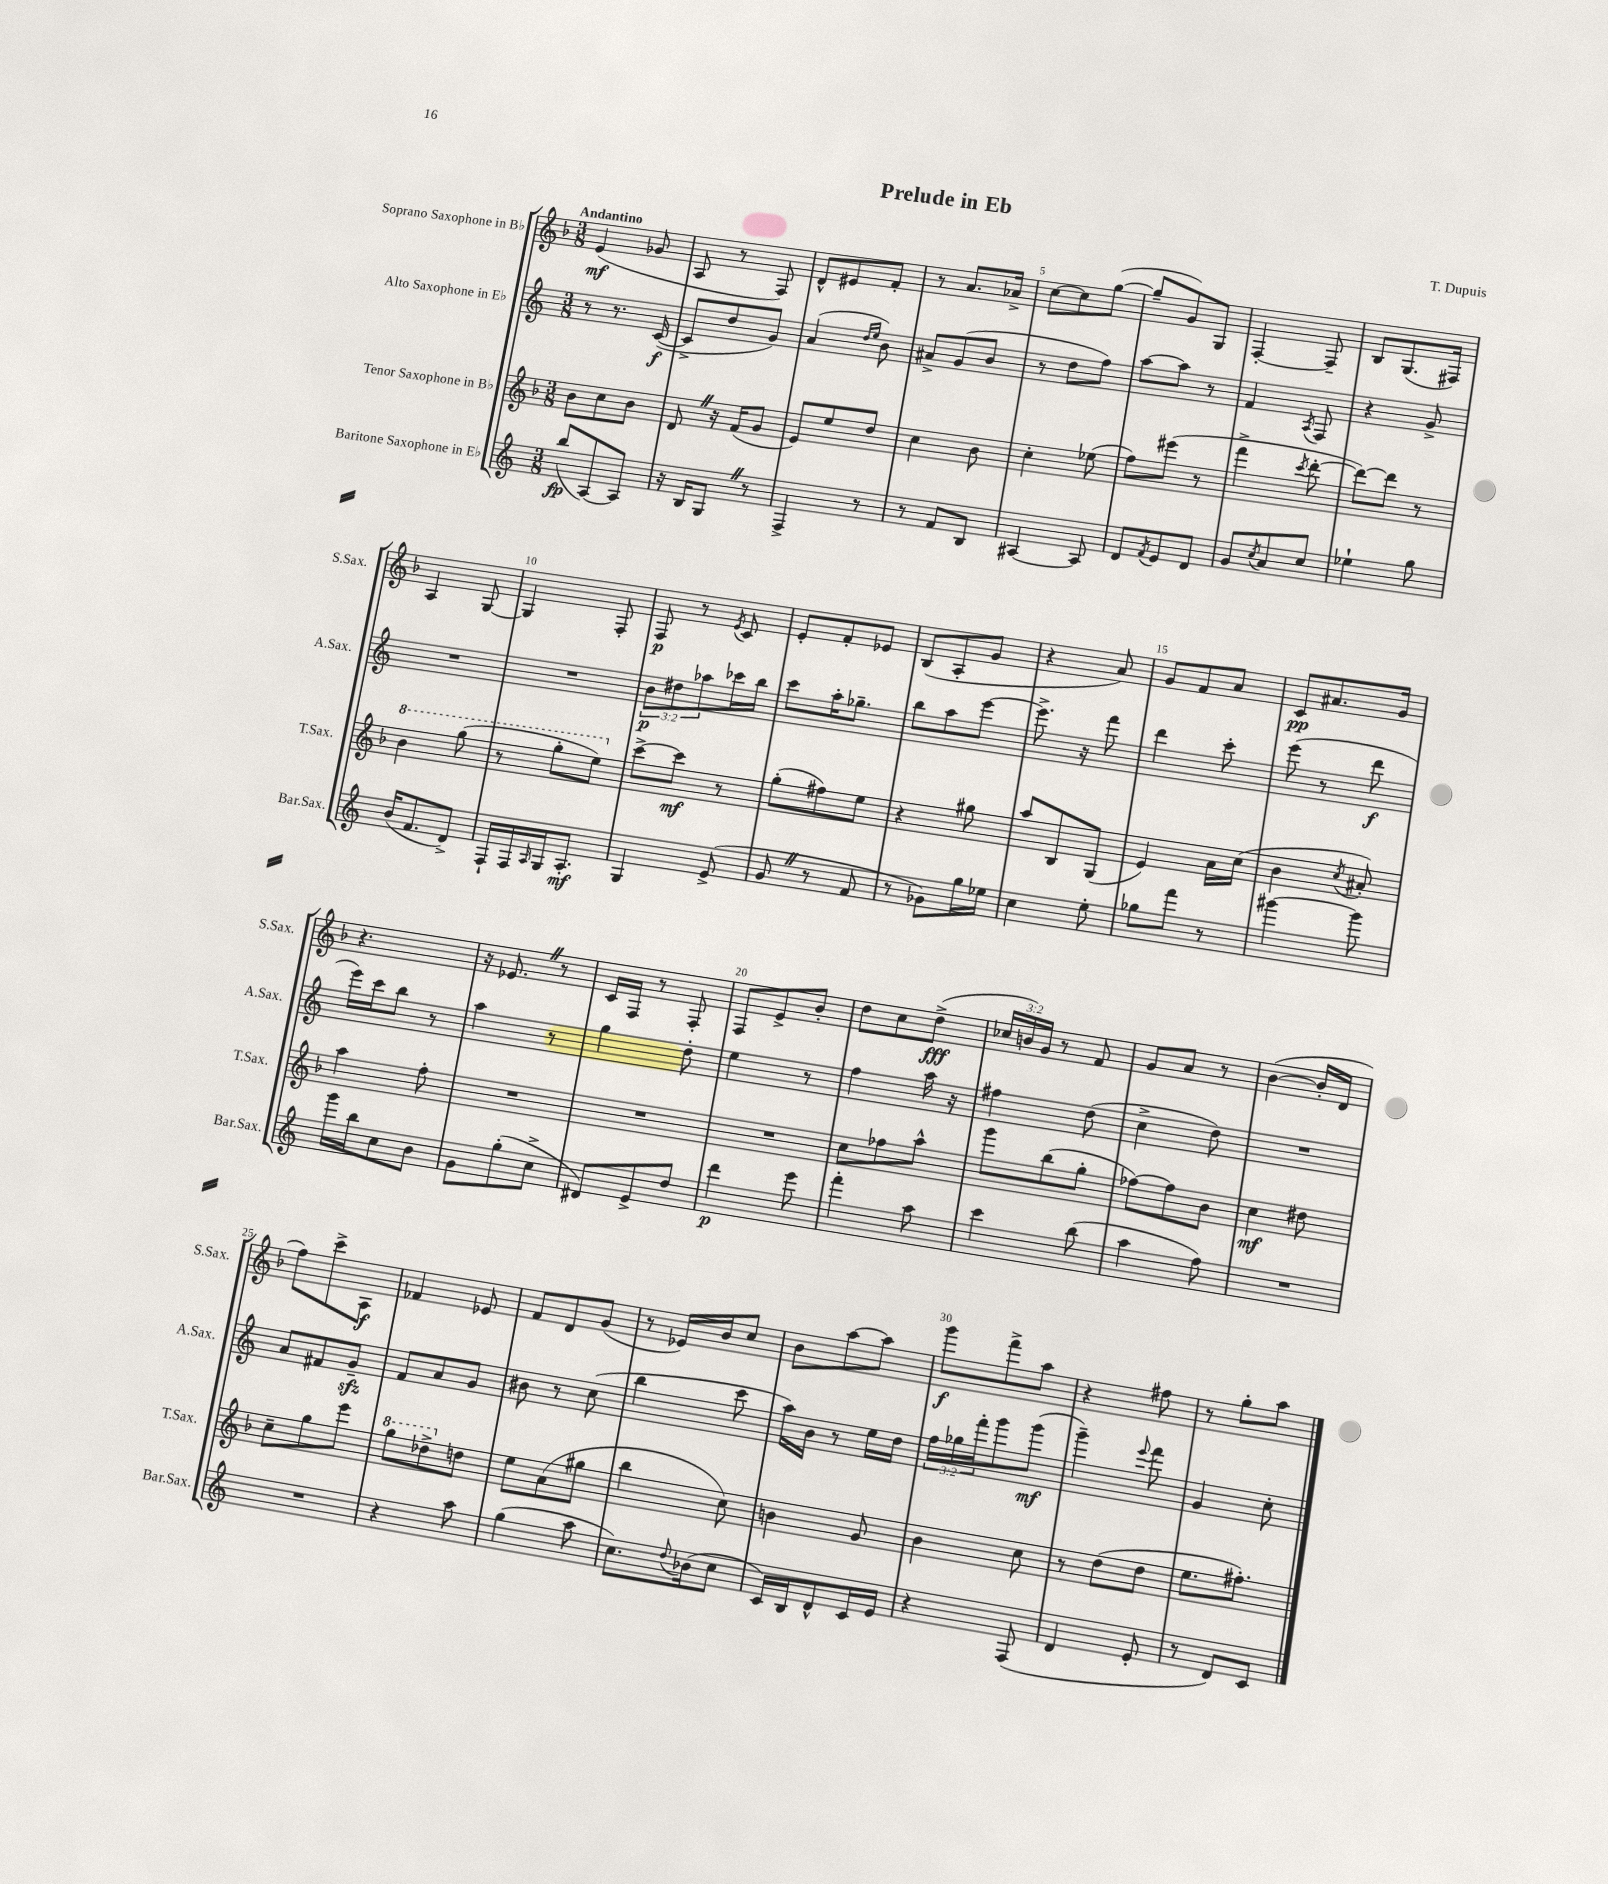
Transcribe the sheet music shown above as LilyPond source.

\header { title = "Prelude in Eb" composer = "T. Dupuis" }
<<
\new StaffGroup <<
\new Staff = "s0" \with { instrumentName = "Soprano Saxophone in Bb" shortInstrumentName = "S.Sax." } {
    \clef treble \key f \major \numericTimeSignature \time 3/8 \override Staff.TupletNumber.text = #tuplet-number::calc-fraction-text \tempo "Andantino"
    e'4\mf( ges'8 |
    a8 r8 f8) |
    d'8-^ eis'8 f'8-. |
    r8 a'8. aes'16-> |
    c''8~ c''8 g''8~( |
    g''8-- g'8) g8 |
    f4~-. f8-- |
    bes8 g8.( fis16) |
    a4 g8~ |
    g4 f8-. |
    f8\p r8 \acciaccatura { e'8 } c'8 |
    e'8-. f'8-. ees'8 |
    bes8( a8-. g'8 |
    r4 a'8) |
    g'8 f'8 a'8 |
    c'8\pp ais'8. g'16 |
    r4. |
    r16 ees'8. \once \override BreathingSign.text = \markup { \musicglyph "scripts.caesura.straight" } \breathe r8 |
    c'16 f16 r8 f8-. |
    f8 e'8-> bes'8-. |
    d''8 c''8 d''8->\fff( |
    \tuplet 3/2 { ces''16 b'16) g'16 } r8 f'8 |
    g'8 a'8 r8 |
    bes'4~( bes'16-. d'16 |
    f''8) c'''8-> a8\f |
    fes'4 ees'8 |
    f'8 d'8 g'8( |
    r8 ees'16) bes'16 c''8 |
    bes'8 a''8~ a''8 |
    g'''8\f f'''8-> a''8 |
    r4 fis''8 |
    r8 g''8-. a''8 \bar "|." |
}
\new Staff = "s1" \with { instrumentName = "Alto Saxophone in Eb" shortInstrumentName = "A.Sax." } {
    \clef treble \key c \major \numericTimeSignature \time 3/8 \override Staff.TupletNumber.text = #tuplet-number::calc-fraction-text
    r8 r8. c'16~\f( |
    c'8-> d''8 g'8) |
    a'4( \grace { d''16 e''16 } b'8) |
    ais'8-> g'8( b'8 |
    r8 d''8 f''8) |
    a''8~ a''8 r8 |
    f'4 \acciaccatura { a8 } f8 |
    r4 g'8-> |
    R4. |
    R4. |
    \tuplet 3/2 { b'8\p dis''8 aes''8 } ces'''16 b''16 |
    c'''8 a''16-. ges''8.-- |
    b''8 a''8 e'''8~ |
    e'''8.-> r16 f'''8 |
    d'''4 c'''8-. |
    e'''8( r8 d'''8\f |
    e'''16) c'''16 b''8 r8 |
    a''4 r8 |
    g''4 d''8-. |
    e''4 r8 |
    f''4 a''16 r16 |
    fis''4 d''8( |
    c''4-> d''8) |
    R4. |
    a'8 fis'8 g'8--\sfz |
    f'8 a'8 g'8 |
    bis'8 r8 c''8( |
    b''4 c'''8 |
    a''16) b'16 r8 e''16 d''16 |
    \tuplet 3/2 { f''16 ges''16 f'''16-. } g'''8 g'''8\mf( |
    g'''4--) \appoggiatura { e'''8 } f'''8 |
    g'4 c''8-. \bar "|." |
}
\new Staff = "s2" \with { instrumentName = "Tenor Saxophone in Bb" shortInstrumentName = "T.Sax." } {
    \clef treble \key f \major \numericTimeSignature \time 3/8
    bes'8 c''8 bes'8 |
    d'8 \once \override BreathingSign.text = \markup { \musicglyph "scripts.caesura.straight" } \breathe r16 f'16( g'8 |
    e'8) e''8 d''8 |
    c''4 bes'8 |
    c''4-. ees''8( |
    f''8) eis'''8( r8 |
    f'''4-> \acciaccatura { c'''8 } d'''8~-. |
    d'''8~) d'''8 r8 |
    \ottava #1 bes''4 g'''8( |
    r8 g'''8-. e'''8) \ottava #0 |
    c'''8~-> c'''8\mf r8 |
    g''8-.( fis''8) e''8 |
    r4 gis''8 |
    a''8 bes8 g8( |
    e'4) a'16 c''16( |
    bes'4 \acciaccatura { c''8 } ais'8-.) |
    a''4 f''8-. |
    R4. |
    R4. |
    R4. |
    c''8 fes''8 a''8-^ |
    g'''8 bes''8( g''8-. |
    fes''8~) fes''8 bes'8 |
    c''4\mf dis''8 |
    c''8-- g''8 e'''8 |
    \ottava #1 g'''8 des'''8-> \ottava #0 d''!8 |
    e''8 a'8( gis''8 |
    bes''4 c''8) |
    b'4 g'8 |
    bes'4 c''8 |
    r8 d''8( d''8 |
    e''8. fis''8.-.) \bar "|." |
}
\new Staff = "s3" \with { instrumentName = "Baritone Saxophone in Eb" shortInstrumentName = "Bar.Sax." } {
    \clef treble \key c \major \numericTimeSignature \time 3/8
    b''8\fp( a8~) a8 |
    r16 b16 g8 \once \override BreathingSign.text = \markup { \musicglyph "scripts.caesura.straight" } \breathe r8 |
    f4-> r8 |
    r8 f'8 b8 |
    ais4~ ais8 |
    d'8 \acciaccatura { f'8 } e'8 d'8 |
    g'8 \acciaccatura { c''8 } a'8 c''8 |
    ees''4-! g''8 |
    b'16( f'8. d'8->) |
    f16-! f16 \grace { a16 } g16 a8.-.\mf |
    g4 e'8->( |
    g'8 \once \override BreathingSign.text = \markup { \musicglyph "scripts.caesura.straight" } \breathe r8 f'8 |
    r8 ges'8) g''16 ees''16 |
    c''4 e''8-. |
    ges''8 f'''8 r8 |
    gis'''4~ gis'''8 |
    g'''16 b''16 c''8 b'8 |
    g'8 g''8-.( c''8-> |
    dis'8) e'8-> d''8 |
    d'''4\p e'''8 |
    f'''4-. a''8 |
    c'''4 b''8( |
    a''4 f''8) |
    R4. |
    R4. |
    r4 a''8 |
    g''4( a''8 |
    c''8.) \appoggiatura { d''8 } bes'16( c''8 |
    c'16) b16 d'8-^ c'16 e'16 |
    r4 f8( |
    d'4 e'8-. |
    r8 d'8) c'8 \bar "|." |
}
>>
>>
\layout { \context { \Score \override BarNumber.break-visibility = ##(#f #t #t) barNumberVisibility = #(every-nth-bar-number-visible 5) } }
